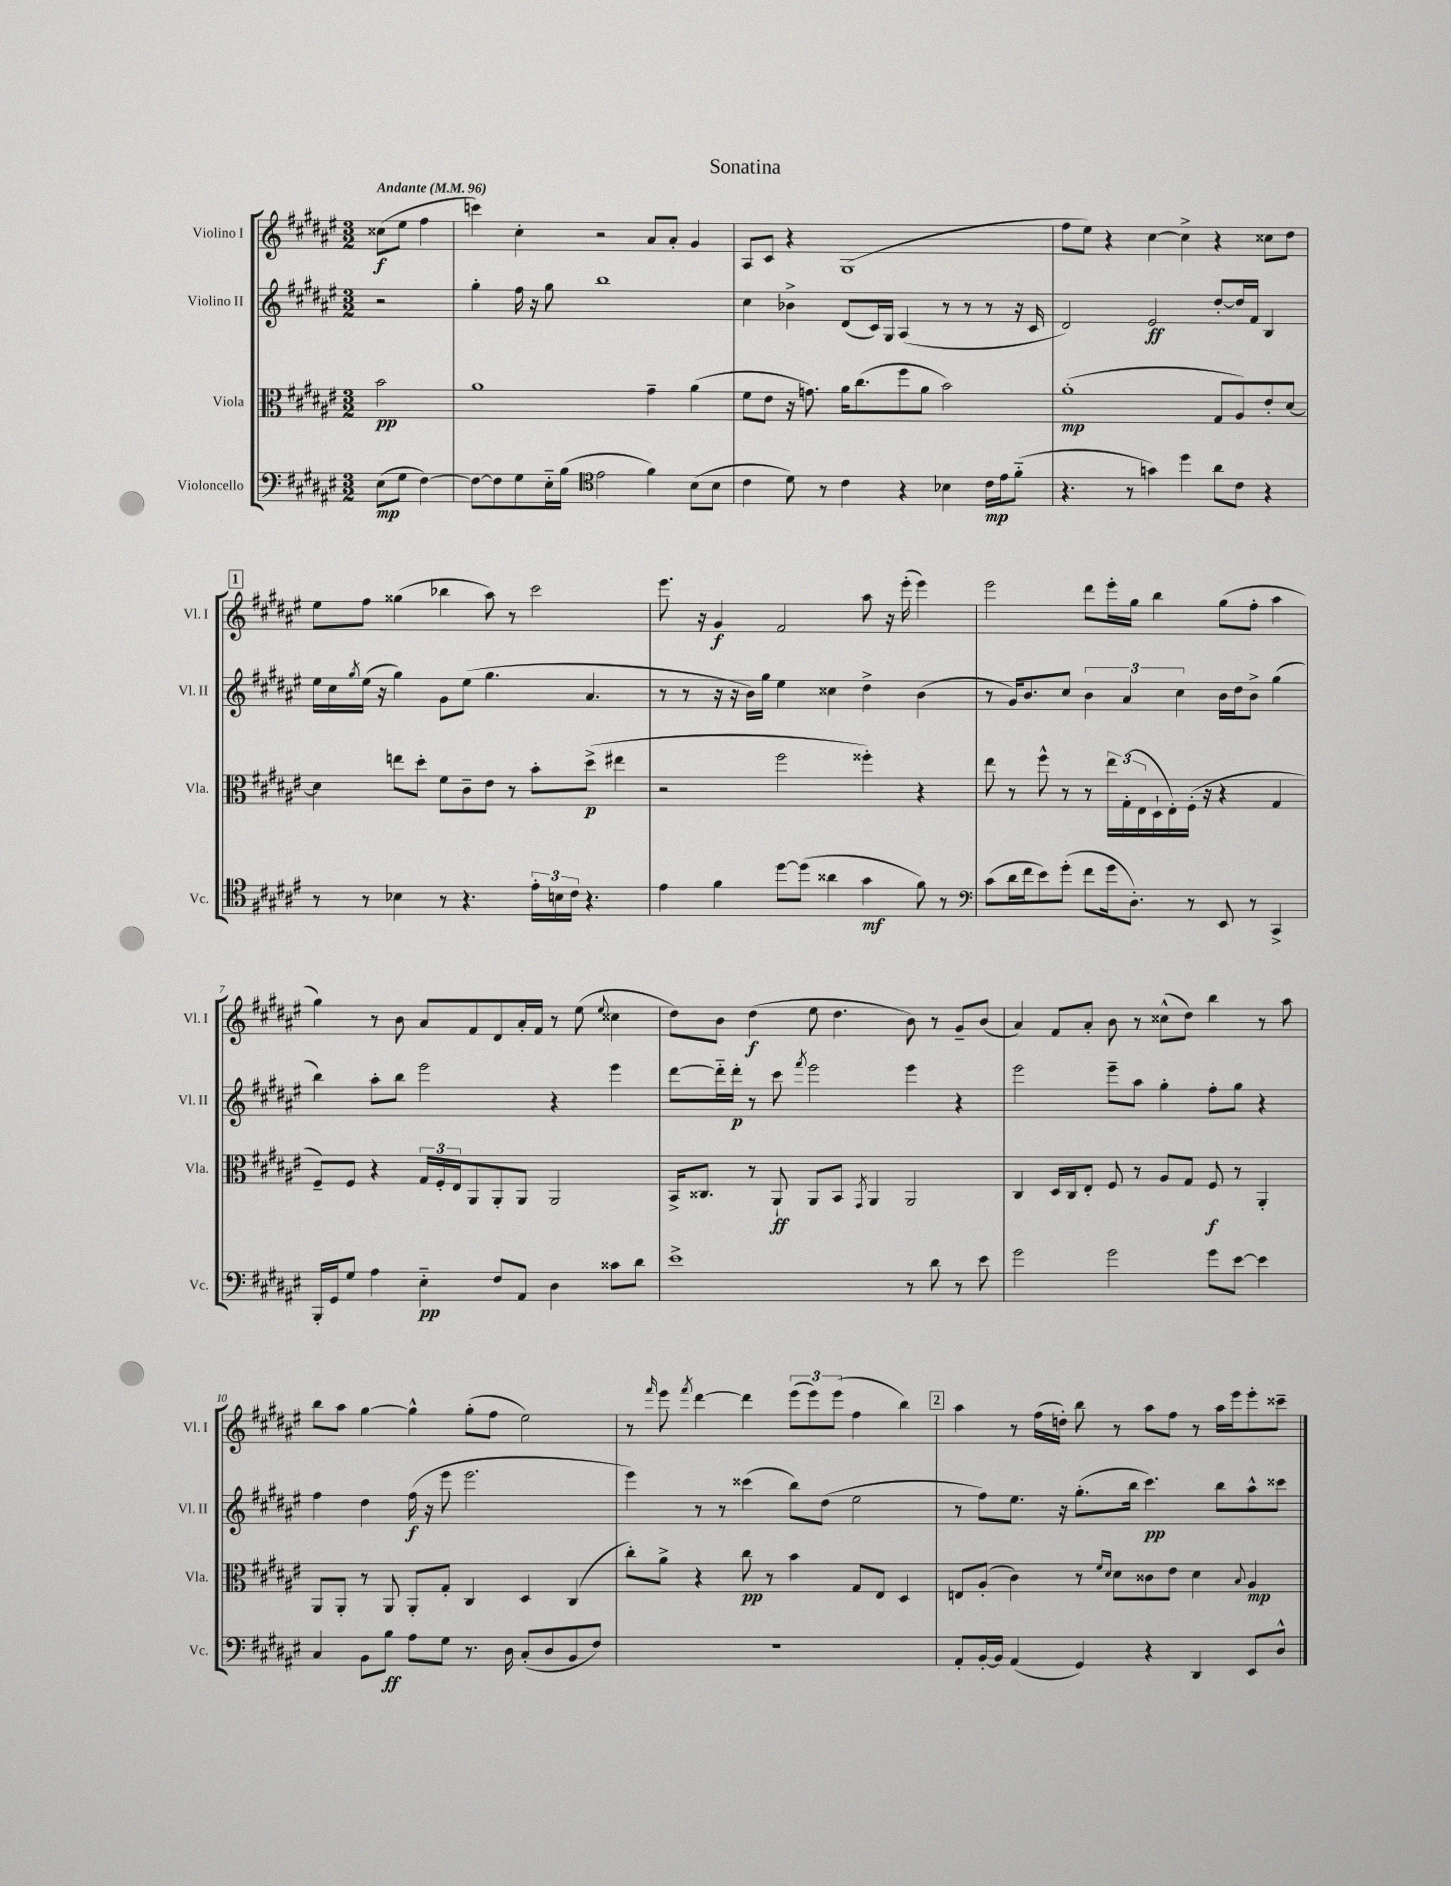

**kern	**dynam	**kern	**dynam	**kern	**dynam	**kern	**dynam
*part4	*part4	*part3	*part3	*part2	*part2	*part1	*part1
*staff4	*staff4	*staff3	*staff3	*staff2	*staff2	*staff1	*staff1
*I"Violoncello	*	*I"Viola	*	*I"Violino II	*	*I"Violino I	*
*I'Vc.	*	*I'Vla.	*	*I'Vl. II	*	*I'Vl. I	*
*clefF4	*	*clefC3	*	*clefG2	*	*clefG2	*
*k[f#c#g#d#a#e#]	*	*k[f#c#g#d#a#e#]	*	*k[f#c#g#d#a#e#]	*	*k[f#c#g#d#a#e#]	*
*M3/2	*	*M3/2	*	*M3/2	*	*M3/2	*
*MM96	*	*MM96	*	*MM96	*	*MM96	*
=	=	=	=	=	=	=	=
!	!	!	!	!	!	!LO:TX:a:B:t=Andante	!
(8E#\L	mp	2b\	pp	2r	.	(8cc##X\L	f
8G#\J	.	.	.	.	.	8ee#\J	.
[4F#\)	.	.	.	.	.	4ff#\	.
=1	=1	=1	=1	=1	=1	=1	=1
8F#\L_	.	1a#	.	4gg#'\	.	4cccn\)	.
8F#\]	.	.	.	.	.	.	.
8G#\	.	.	.	16ff#\	.	4cc#'\	.
.	.	.	.	16r	.	.	.
16E#\L	.	.	.	8gg#\	.	.	.
(16B\JJ	.	.	.	.	.	.	.
*clefC4	*	*	*	*	*	*	*
2e#\	.	.	.	1bb	.	2r	.
4f#\)	.	4g#~\	.	.	.	8a#/L	.
.	.	.	.	.	.	8a#'/J	.
(8B\L	.	(4a#\	.	.	.	4g#/	.
8B\J	.	.	.	.	.	.	.
=2	=2	=2	=2	=2	=2	=2	=2
4c#\	.	8f#\L	.	4cc#\	.	8A#/L	.
.	.	8e#\J	.	.	.	8c#/J	.
8d#\)	.	16r	.	4b-X^\	.	4r	.
.	.	8.gn\)	.	.	.	.	.
8r	.	.	.	.	.	.	.
4c#\	.	16a#\KL	.	(8d#/L	.	(1G#	.
.	.	(8.cc#\	.	.	.	.	.
.	.	.	.	16c#/L)	.	.	.
.	.	.	.	16G#/JJ	.	.	.
4r	.	8ff#\	.	(4A#/	.	.	.
.	.	8a#\J	.	.	.	.	.
4B-X\	.	2b\)	.	8r	.	.	.
.	.	.	.	8r	.	.	.
16c#\LL	mp	.	.	8r	.	.	.
16e#\J	.	.	.	.	.	.	.
(8f#\J	.	.	.	16r	.	.	.
.	.	.	.	16c#/	.	.	.
=3	=3	=3	=3	=3	=3	=3	=3
4.r	.	(1a#'	mp	2d#/)	.	8ff#\L	.
.	.	.	.	.	.	8ee#\J)	.
.	.	.	.	.	.	4r	.
8r	.	.	.	.	.	.	.
4gn\)	.	.	.	2e#/	ff	[4cc#\	.
4dd#\	.	.	.	.	.	4cc#^\]	.
8a#\L	.	8G#/L	.	[8dd#'/L	.	4r	.
8c#\J	.	8A#/)	.	16dd#/L]	.	.	.
.	.	.	.	16f#/JJ	.	.	.
4r	.	8e#'/	.	4B/	.	8cc##X\L	.
.	.	[8d#/J	.	.	.	8dd#\J	.
!!LO:LB:g=z
!!LO:REH:place=s1:t=1
=4	=4	=4	=4	=4	=4	=4	=4
8r	.	4d#\]	.	16ee#\LL	.	8ee#\L	.
.	.	.	.	16cc#\	.	.	.
.	.	.	.	8qgg#/	.	.	.
8r	.	.	.	(16ee#\JJ	.	8ff#\J	.
.	.	.	.	16r	.	.	.
4B-X\	.	8een\L	.	4gg#\)	.	(4gg##X\	.
.	.	8dd#'\J	.	.	.	.	.
8r	.	8f#\L	.	8g#\L	.	4bb-X\	.
4.r	.	8c#~\	.	(8ee#\J	.	.	.
.	.	8e#\J	.	4.gg#\	.	8aa#\)	.
.	.	8r	.	.	.	8r	.
24e#'\LL	.	8b'\L	.	.	.	2ccc#\	.
24Bn\	.	.	.	.	.	.	.
24c#\JJ	.	.	.	.	.	.	.
4.r	.	(8dd#^\J	p	4.a#/	.	.	.
.	.	4ee#X\	.	.	.	.	.
=5	=5	=5	=5	=5	=5	=5	=5
4e#\	.	2r	.	8r	.	8.eee#\	.
.	.	.	.	8r	.	.	.
.	.	.	.	.	.	16r	.
4f#\	.	.	.	16r	.	4g#/	f
.	.	.	.	16r	.	.	.
.	.	.	.	16b\LL)	.	.	.
.	.	.	.	16gg#\JJ	.	.	.
[8dd#\L	.	2ff#\	.	4ee#\	.	2f#/	.
(8dd#\J]	.	.	.	.	.	.	.
4a##X\	.	.	.	4cc##X\	.	.	.
4g#\	mf	4ff##X'\)	.	4dd#^\	.	8aa#\	.
.	.	.	.	.	.	16r	.
.	.	.	.	.	.	(16eee#'\	.
8f#\)	.	4r	.	(4b\	.	4eee#\)	.
8r	.	.	.	.	.	.	.
=6	=6	=6	=6	=6	=6	=6	=6
*clefF4	*	*	*	*	*	*	*
(8c#\L	.	8ee#\	.	8r	.	2eee#\	.
16d#\L	.	8r	.	16g#/KL)	.	.	.
16f#\J	.	.	.	8.b/	.	.	.
8e#\)	.	8ff#^^\	.	.	.	.	.
(8g#'\J	.	8r	.	8cc#/J	.	.	.
8f#\L	.	8r	.	6b\	.	8ddd#\L	.
16g#\k	.	24ee#\LL	.	.	.	16eee#'\L	.
.	.	(24G#'\	.	6a#/	.	.	.
8.D#'\J)	.	.	.	.	.	16gg#\JJ	.
.	.	24E#\	.	.	.	.	.
.	.	16D#`\	.	.	.	4bb\	.
.	.	16E#'\)	.	.	.	.	.
.	.	.	.	6cc#\	.	.	.
8r	.	(16F#'\JJ	.	.	.	.	.
.	.	16r	.	.	.	.	.
8EE#/	.	4r	.	16b\LL	.	(8gg#\L	.
.	.	.	.	16dd#\J	.	.	.
8r	.	.	.	8b^\J	.	8ff#'\J	.
4CC#^/	.	4G#/	.	(4gg#\	.	4aa#\	.
!!LO:LB:g=z
=7	=7	=7	=7	=7	=7	=7	=7
16BBB'/LL	.	8F#~/L)	.	4bb\)	.	4gg#\)	.
16GG#/J	.	.	.	.	.	.	.
8G#/J	.	8F#/J	.	.	.	.	.
4A#\	.	4r	.	8aa#'\L	.	8r	.
.	.	.	.	8bb\J	.	8b\	.
4E#\	pp	24G#/LL	.	2eee#\	.	8a#/L	.
.	.	24F#'/	.	.	.	.	.
.	.	24E#/J	.	.	.	.	.
.	.	8AA#/	.	.	.	8f#/	.
8F#/L	.	8AA#'/	.	.	.	8d#/	.
8AA#/J	.	8AA#/J	.	.	.	16a#'/L	.
.	.	.	.	.	.	16f#/JJ	.
4D#\	.	2AA#/	.	4r	.	8r	.
.	.	.	.	.	.	(8ee#\	.
.	.	.	.	.	.	8qqee#/	.
8c##X\L	.	.	.	4eee#\	.	4cc##X\	.
8d#\J	.	.	.	.	.	.	.
=8	=8	=8	=8	=8	=8	=8	=8
1e#^	.	16BB^/KL	.	[8ddd#\L	.	8dd#\L)	.
.	.	8.C##X/J	.	.	.	.	.
.	.	.	.	16ddd#\L]	.	8b\J	.
.	.	.	.	16ddd#'\JJ	p	.	.
.	.	8r	.	8r	.	(4dd#\	f
.	.	8AA#`/	ff	8ccc#\	.	.	.
.	.	.	.	8qfff#/	.	.	.
.	.	8AA#/L	.	2eee#\	.	8ee#\	.
.	.	8BB/J	.	.	.	4.dd#\	.
.	.	8qGG#/	.	.	.	.	.
.	.	4AA#/	.	.	.	.	.
8r	.	2AA#/	.	4eee#\	.	8b\)	.
8d#\	.	.	.	.	.	8r	.
8r	.	.	.	4r	.	8g#~/L	.
8e#\	.	.	.	.	.	(8b/J	.
=9	=9	=9	=9	=9	=9	=9	=9
2g#\	.	4C#/	.	2eee#\	.	4a#/)	.
.	.	16D#/LL	.	.	.	8f#/L	.
.	.	16C#/J	.	.	.	.	.
.	.	8E#'/J	.	.	.	8a#'/J	.
2g#\	.	8F#/	.	8eee#~\L	.	8b\	.
.	.	8r	.	8aa#\J	.	8r	.
.	.	8A#/L	.	4gg#'\	.	(8cc##X^^\L	.
.	.	8G#/J	.	.	.	8dd#\J)	.
8g#\L	.	8F#/	f	8ff#'\L	.	4bb\	.
[8e#\J	.	8r	.	8gg#\J	.	.	.
4e#\]	.	4AA#'/	.	4r	.	8r	.
.	.	.	.	.	.	8aa#\	.
!!LO:LB:g=z
=10	=10	=10	=10	=10	=10	=10	=10
4C#/	.	8AA#/L	.	4ff#\	.	8bb\L	.
.	.	8AA#'/J	.	.	.	8aa#\J	.
8BB\L	.	8r	.	4dd#\	.	[4gg#\	.
8B\J	ff	8AA#/	.	.	.	.	.
8A#\L	.	8AA#'/L	.	(16ff#\	f	4gg#^^\]	.
.	.	.	.	16r	.	.	.
8G#\J	.	8G#'/J	.	8eee#\	.	.	.
8.r	.	4C#/	.	2.eee#\	.	(8gg#'\L	.
.	.	.	.	.	.	8ff#\J	.
16D#\	.	.	.	.	.	.	.
(8C#'/L	.	4D#/	.	.	.	2ee#\)	.
8D#/	.	.	.	.	.	.	.
8BB/	.	(4C#/	.	.	.	.	.
8F#/J)	.	.	.	.	.	.	.
=11	=11	=11	=11	=11	=11	=11	=11
1.r	.	8cc#'\L)	.	4eee#\)	.	8r	.
.	.	.	.	.	.	16qqfff#/	.
.	.	8a#^\J	.	.	.	8eee#\	.
.	.	.	.	.	.	8qfff#/	.
.	.	4r	.	8r	.	[4ddd#\	.
.	.	.	.	8r	.	.	.
.	.	8cc#\	pp	(4ccc##X\	.	4ddd#\]	.
.	.	8r	.	.	.	.	.
.	.	4b\	.	8bb\L)	.	(12eee#\L	.
.	.	.	.	.	.	12eee#\)	.
.	.	.	.	(8dd#\J	.	.	.
.	.	.	.	.	.	(12eee#\J	.
.	.	8G#/L	.	2ee#\	.	4ff#\	.
.	.	8E#/J	.	.	.	.	.
.	.	4D#/	.	.	.	4bb\)	.
!!LO:REH:place=s1:t=2
=12	=12	=12	=12	=12	=12	=12	=12
8AA#'/L	.	8En/L	.	8r	.	4aa#\	.
[16BB'/L	.	(8A#'/J	.	8ff#\L)	.	.	.
16BB/JJ]	.	.	.	.	.	.	.
(4AA#/	.	4c#\)	.	8.ee#\J	.	8r	.
.	.	.	.	.	.	(16ff#\LL	.
.	.	.	.	16r	.	16ddn'\JJ)	.
4GG#/)	.	8r	.	(8.gg#'\L	.	8bb\	.
.	.	16qqf#/LL	.	.	.	.	.
.	.	16qqd#/JJ	.	.	.	.	.
.	.	8d#\L	.	.	.	8r	.
.	.	.	.	16bb\Jk	.	.	.
4r	.	8c##X\	.	4.ccc#\)	pp	8aa#\L	.
.	.	8e#\J	.	.	.	8ff#\J	.
4DD#/	.	4d#\	.	.	.	8r	.
.	.	.	.	8bb\L	.	16aa#\LL	.
.	.	.	.	.	.	16eee#\J	.
.	.	8qqB/	.	.	.	.	.
8EE#/L	.	4A#/	mp	8aa#^^\	.	8eee#'\	.
8D#^^/J	.	.	.	8ccc##X\J	.	8ccc##X~\J	.
==	==	==	==	==	==	==	==
*-	*-	*-	*-	*-	*-	*-	*-
